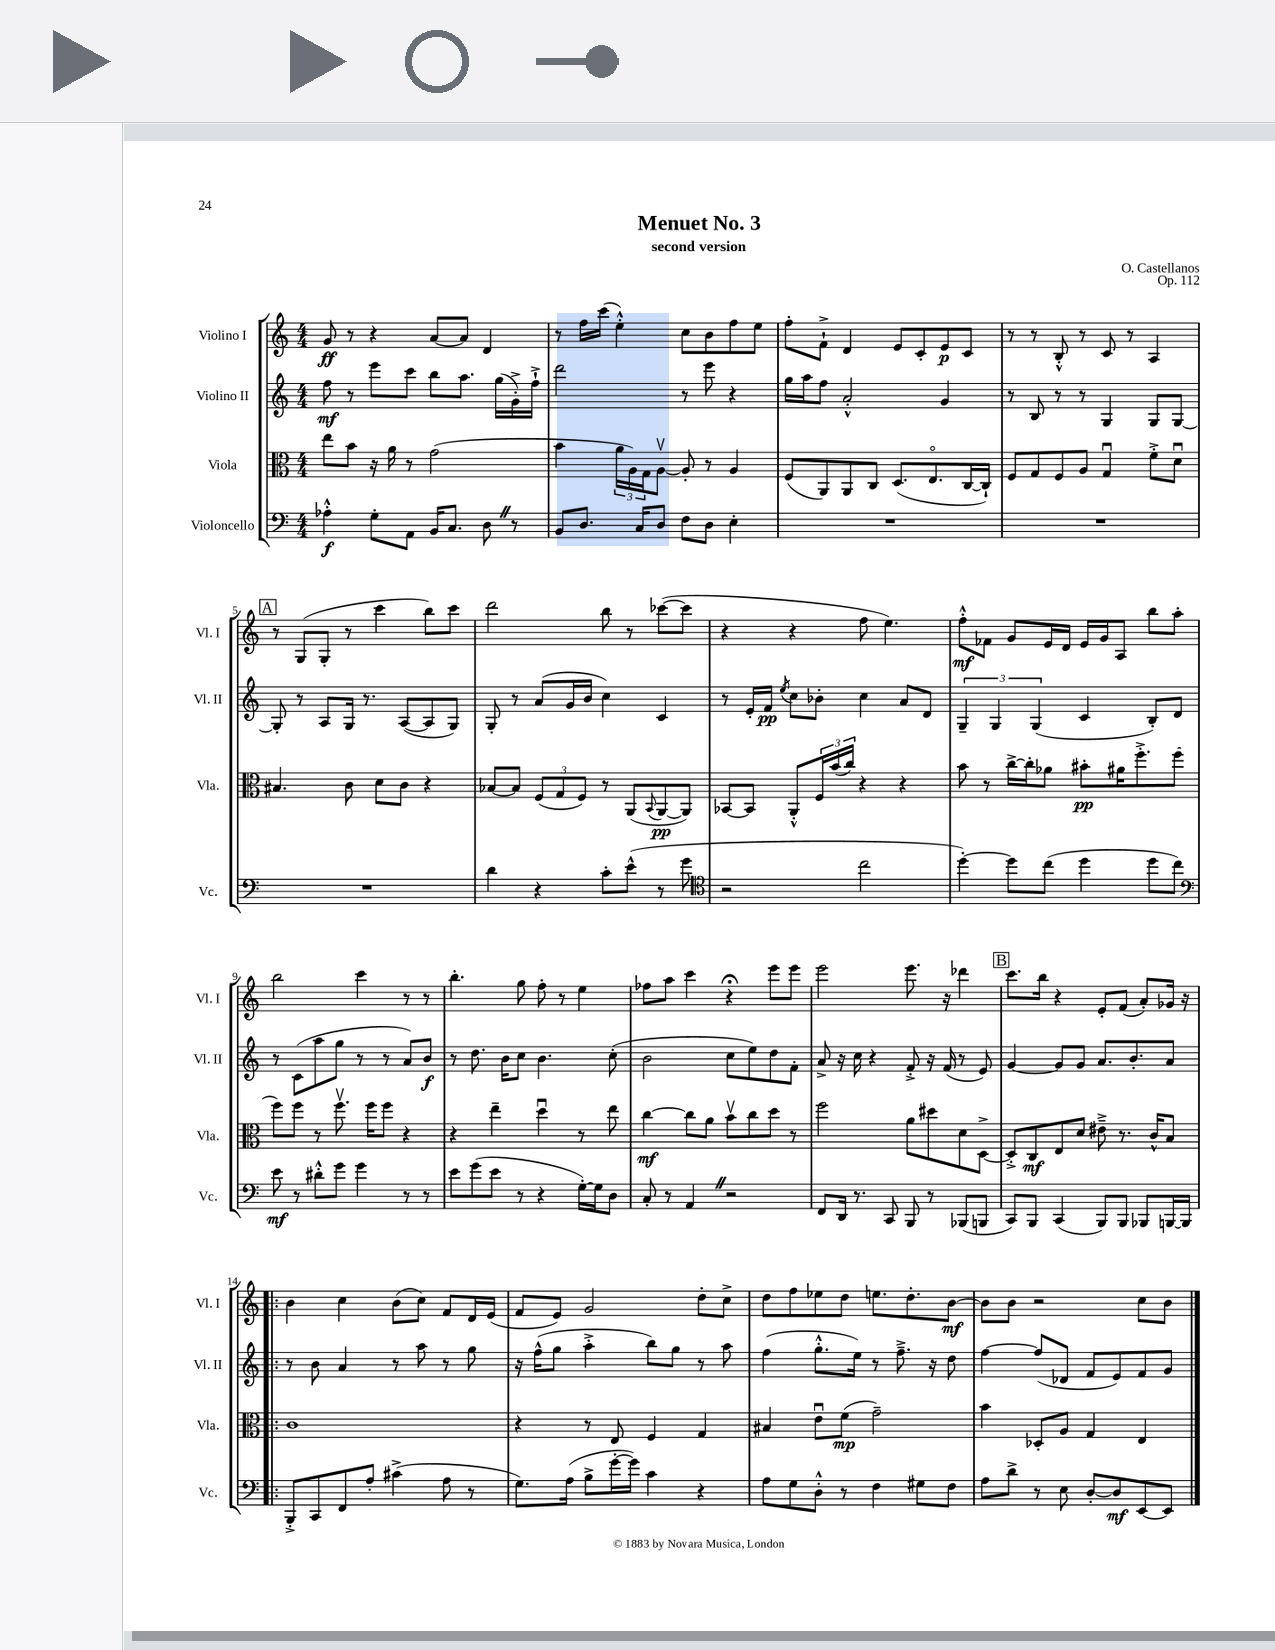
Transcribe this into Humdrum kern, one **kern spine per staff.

**kern	**dynam	**kern	**dynam	**kern	**dynam	**kern	**dynam
*part4	*part4	*part3	*part3	*part2	*part2	*part1	*part1
*staff4	*staff4	*staff3	*staff3	*staff2	*staff2	*staff1	*staff1
*I"Violoncello	*	*I"Viola	*	*I"Violino II	*	*I"Violino I	*
*I'Vc.	*	*I'Vla.	*	*I'Vl. II	*	*I'Vl. I	*
*clefF4	*	*clefC3	*	*clefG2	*	*clefG2	*
*k[]	*	*k[]	*	*k[]	*	*k[]	*
*M4/4	*	*M4/4	*	*M4/4	*	*M4/4	*
=1	=1	=1	=1	=1	=1	=1	=1
4A-X'^^\	f	8ee\L	.	8ff\	mf	8g/	ff
.	.	8b\J	.	8r	.	8r	.
8G'\L	.	16r	.	8eee\L	.	4r	.
.	.	16a\	.	.	.	.	.
8AA\J	.	8r	.	8ccc\J	.	.	.
16BB/KL	.	(2g\	.	8bb\L	.	[8a/L	.
8.C/J	.	.	.	.	.	.	.
.	.	.	.	8.aa\J	.	8a/J]	.
8DZ\	.	.	.	.	.	4d/	.
.	.	.	.	(16gg\LL	.	.	.
8r	.	.	.	16g'^\)	.	.	.
.	.	.	.	16ff`^\JJ	.	.	.
=2	=2	=2	=2	=2	=2	=2	=2
8BB/L	.	4b\	.	2ddd\	.	8r	.
8.D/J	.	.	.	.	.	16ff\LL	.
.	.	.	.	.	.	(16ccc\JJ	.
.	.	24a\LL	.	.	.	4ee'^^\)	.
.	.	24A\)	.	.	.	.	.
16C/KL	.	.	.	.	.	.	.
.	.	24G\J	.	.	.	.	.
8D/J	.	[8Av\J	.	.	.	.	.
8F\L	.	8A'/]	.	8r	.	8cc\L	.
8D\J	.	8r	.	8eee\	.	8b\	.
4E'\	.	4A/	.	4r	.	8ff\	.
.	.	.	.	.	.	8ee\J	.
=3	=3	=3	=3	=3	=3	=3	=3
1r	.	(8F/L	.	16gg\LL	.	8ff'\L	.
.	.	.	.	16aa\J	.	.	.
.	.	8AA/)	.	8ff\J	.	8f`^\J	.
.	.	8AA/	.	2a'^^/	.	4d/	.
.	.	8C/J	.	.	.	.	.
.	.	(8.D/L	.	.	.	8e/L	.
.	.	.	.	.	.	8c'/	.
.	.	8.E/	.	.	.	.	.
.	.	.	.	4g/	.	8e/	p
.	.	[16C/L	.	.	.	8c/J	.
.	.	16C`/JJ])	.	.	.	.	.
=4	=4	=4	=4	=4	=4	=4	=4
1r	.	8F/L	.	8r	.	8r	.
.	.	8G/	.	8B/	.	8r	.
.	.	8F/	.	8r	.	8B'^^/	.
.	.	8A/J	.	8r	.	8r	.
.	.	4Gu/	.	4G/	.	8c/	.
.	.	.	.	.	.	8r	.
.	.	8f'^\L	.	8G/L	.	4A/	.
.	.	8du\J	.	[8G/J	.	.	.
!!LO:LB:g=z
!!LO:REH:place=s1:t=A
=5	=5	=5	=5	=5	=5	=5	=5
1r	.	4.B#X/	.	8G'/]	.	8r	.
.	.	.	.	8r	.	(8G/L	.
.	.	.	.	8A/L	.	8G'/J	.
.	.	8c\	.	16G/Jk	.	8r	.
.	.	.	.	8.r	.	.	.
.	.	8d\L	.	.	.	4ccc\	.
.	.	8c\J	.	([8A/L	.	.	.
.	.	4r	.	8A/]	.	8bb\L)	.
.	.	.	.	8G/J)	.	8ccc\J	.
=6	=6	=6	=6	=6	=6	=6	=6
4d\	.	[8B-X/L	.	8G'/	.	2ddd\	.
.	.	8B-/J]	.	8r	.	.	.
4r	.	(12F/L	.	(8a/L	.	.	.
.	.	12G/	.	.	.	.	.
.	.	.	.	16g/L	.	.	.
.	.	12F/J)	.	.	.	.	.
.	.	.	.	16b/JJ	.	.	.
8c'\L	.	8r	.	4cc\)	.	8bb\	.
(8e^^\J	.	(8AA/L	.	.	.	8r	.
.	.	8qqBB/	.	.	.	.	.
8r	.	[8AA/	pp	4c/	.	([8ccc-X\L	.
8g\	.	8AA/J])	.	.	.	8ccc-\J]	.
=7	=7	=7	=7	=7	=7	=7	=7
*clefC4	*	*	*	*	*	*	*
2r	.	[8BB-X/L	.	8r	.	4r	.
.	.	8BB-/J]	.	16e'/LL	.	.	.
.	.	.	.	16f/JJ	pp	.	.
.	.	.	.	8qee/	.	.	.
.	.	8AA'^^/L	.	8cc\L	.	4r	.
.	.	24F/L	.	8b-X'\J	.	.	.
.	.	(24b/	.	.	.	.	.
.	.	24cc/JJ)	.	.	.	.	.
2cc\	.	4r	.	4cc\	.	8ff\	.
.	.	.	.	.	.	4.ee\)	.
.	.	4r	.	8a/L	.	.	.
.	.	.	.	8d/J	.	.	.
=8	=8	=8	=8	=8	=8	=8	=8
[4dd'\)	.	8b\	.	6G~/	.	8ff'^^\L	mf
.	.	8r	.	.	.	8f-X\J	.
.	.	.	.	6G/	.	.	.
8dd\L]	.	[16cc^\LL	.	.	.	8g/L	.
.	.	16cc'\J]	.	.	.	.	.
.	.	.	.	(6G/	.	.	.
(8cc\J	.	8a-X\J	.	.	.	16e/L	.
.	.	.	.	.	.	16d/JJ	.
4dd\	.	8b#X'\L	pp	4c/	.	16e/LL	.
.	.	.	.	.	.	16g/J	.
.	.	16a#X\K	.	.	.	8A/J	.
.	.	8.ff'^\	.	.	.	.	.
8dd\L	.	.	.	8B'/L)	.	8bb\L	.
8cc\J)	.	(8ff\J	.	8d/J	.	8aa'\J	.
!!LO:LB:g=z
=9	=9	=9	=9	=9	=9	=9	=9
*clefF4	*	*	*	*	*	*	*
8e\	mf	8ff\L)	.	8r	.	2bb\	.
8r	.	8ff\J	.	(8c\L	.	.	.
8d#X'^^\L	.	8r	.	8aa\	.	.	.
8g\J	.	8.ffv\	.	8gg\J	.	.	.
4g\	.	.	.	8r	.	4ccc\	.
.	.	16ff\KL	.	.	.	.	.
.	.	8ff\J	.	8r	.	.	.
8r	.	4r	.	8a/L)	.	8r	.
8r	.	.	.	8b/J	f	8r	.
=10	=10	=10	=10	=10	=10	=10	=10
8e\L	.	4r	.	8r	.	4.bb'\	.
(8g\	.	.	.	8.dd\	.	.	.
8e\J	.	4ee~\	.	.	.	.	.
.	.	.	.	16b\KL	.	.	.
8r	.	.	.	8cc\J	.	8gg\	.
4r	.	4ddu\	.	4.b\	.	8ff'\	.
.	.	.	.	.	.	8r	.
[16G'\LL)	.	8r	.	.	.	4ee\	.
16G\J]	.	.	.	.	.	.	.
8D\J	.	8ee\	.	(8cc'\	.	.	.
=11	=11	=11	=11	=11	=11	=11	=11
8C'/	.	[4cc\	mf	2b\	.	8ff-X\L	.
8r	.	.	.	.	.	8aa\J	.
4AAZ/	.	8cc\L]	.	.	.	4ccc\	.
.	.	8a\J	.	.	.	.	.
2r	.	8bv\L	.	8cc\L	.	4r;<	.
.	.	8cc\	.	8ee\)	.	.	.
.	.	8dd\J	.	8dd\	.	8eee\L	.
.	.	8r	.	8f'\J	.	8eee\J	.
=12	=12	=12	=12	=12	=12	=12	=12
8FF/L	.	2ff\	.	8a^/	.	2eee\	.
16DD/Jk	.	.	.	16r	.	.	.
8.r	.	.	.	16cc\	.	.	.
.	.	.	.	4r	.	.	.
8CC/	.	.	.	.	.	.	.
8BBB/	.	8a\L	.	8f'^/	.	8.eee\	.
8r	.	8dd#X\	.	16r	.	.	.
.	.	.	.	(16f/	.	16r	.
(8BBB-X/L	.	8d\	.	8r	.	4ddd-X\	.
8BBBn/J	.	[8D^\J	.	8e/)	.	.	.
!!LO:REH:place=s1:t=B
=13	=13	=13	=13	=13	=13	=13	=13
8CC/L)	.	8D'^/L]	.	[4g/	.	8.ccc\L	.
8BBB/J	.	8C/	mf	.	.	.	.
.	.	.	.	.	.	16bb\Jk	.
(4CC/	.	8E/	.	8g/L]	.	4r	.
.	.	8d/J	.	8g/J	.	.	.
8BBB/L)	.	8e#X~^\	.	8.a/L	.	8e'/L	.
8BBB/J	.	8.r	.	.	.	(8f/J	.
.	.	.	.	8.b'/	.	.	.
8BBB-X/L	.	.	.	.	.	8a'/L)	.
.	.	16c^^/KL	.	.	.	.	.
[16BBBn/L	.	8B/J	.	8a/J	.	16g-X/Jk	.
16BBB/JJ]	.	.	.	.	.	16r	.
!!LO:LB:g=z
=14!|:	=14!|:	=14!|:	=14!|:	=14!|:	=14!|:	=14!|:	=14!|:
8BBB'^/L	.	1c	.	8r	.	4b\	.
8CC/	.	.	.	8b\	.	.	.
8FF/	.	.	.	4a/	.	4cc\	.
8A'/J	.	.	.	.	.	.	.
(4c#X^\	.	.	.	8r	.	(8b\L	.
.	.	.	.	8aa\	.	8cc\J)	.
8A\	.	.	.	8r	.	8f/L	.
8r	.	.	.	8gg\	.	16d/L	.
.	.	.	.	.	.	(16e/JJ	.
=15	=15	=15	=15	=15	=15	=15	=15
8.G\L)	.	4r	.	16r	.	8f/L	.
.	.	.	.	(16ff^^\KL	.	.	.
.	.	.	.	8gg\J	.	8e/J)	.
(16A\Jk	.	.	.	.	.	.	.
8B^\L	.	8r	.	4aa'^\	.	2g/	.
[16g'\L	.	8E/	.	.	.	.	.
16g\JJ])	.	.	.	.	.	.	.
4c\	.	4F/	.	8bb\L)	.	.	.
.	.	.	.	8gg\J	.	.	.
4r	.	4G/	.	8r	.	8dd'\L	.
.	.	.	.	8aa\	.	8cc^\J	.
=16	=16	=16	=16	=16	=16	=16	=16
8A\L	.	4B#X/	.	(4ff\	.	8dd\L	.
8G\	.	.	.	.	.	8ff\	.
8D'^^\J	.	8eu\L	.	8.gg'^^\L	.	8ee-X\	.
8r	.	(8f\J	mp	.	.	8dd\J	.
.	.	.	.	16ee\Jk)	.	.	.
4F\	.	2g~\)	.	8r	.	8.een\L	.
.	.	.	.	8.ff~^\	.	.	.
.	.	.	.	.	.	8.dd'\	.
8G#X\L	.	.	.	.	.	.	.
.	.	.	.	16r	.	.	.
8F\J	.	.	.	8dd\	.	[8b\J	mf
=17	=17	=17	=17	=17	=17	=17	=17
8A\L	.	4b\	.	[4ff\	.	8b\L]	.
8d^\J	.	.	.	.	.	8b\J	.
8r	.	8D-X'/L	.	(8ff/L]	.	2r	.
8E\	.	8A/J	.	8d-X/J	.	.	.
[8D'/L	.	4G/	.	8f/L	.	.	.
8D/]	mf	.	.	8e/)	.	.	.
[8EE/	.	4E/	.	8f/	.	8cc\L	.
8EE/J]	.	.	.	8g/J	.	8b\J	.
==	==	==	==	==	==	==	==
*-	*-	*-	*-	*-	*-	*-	*-
